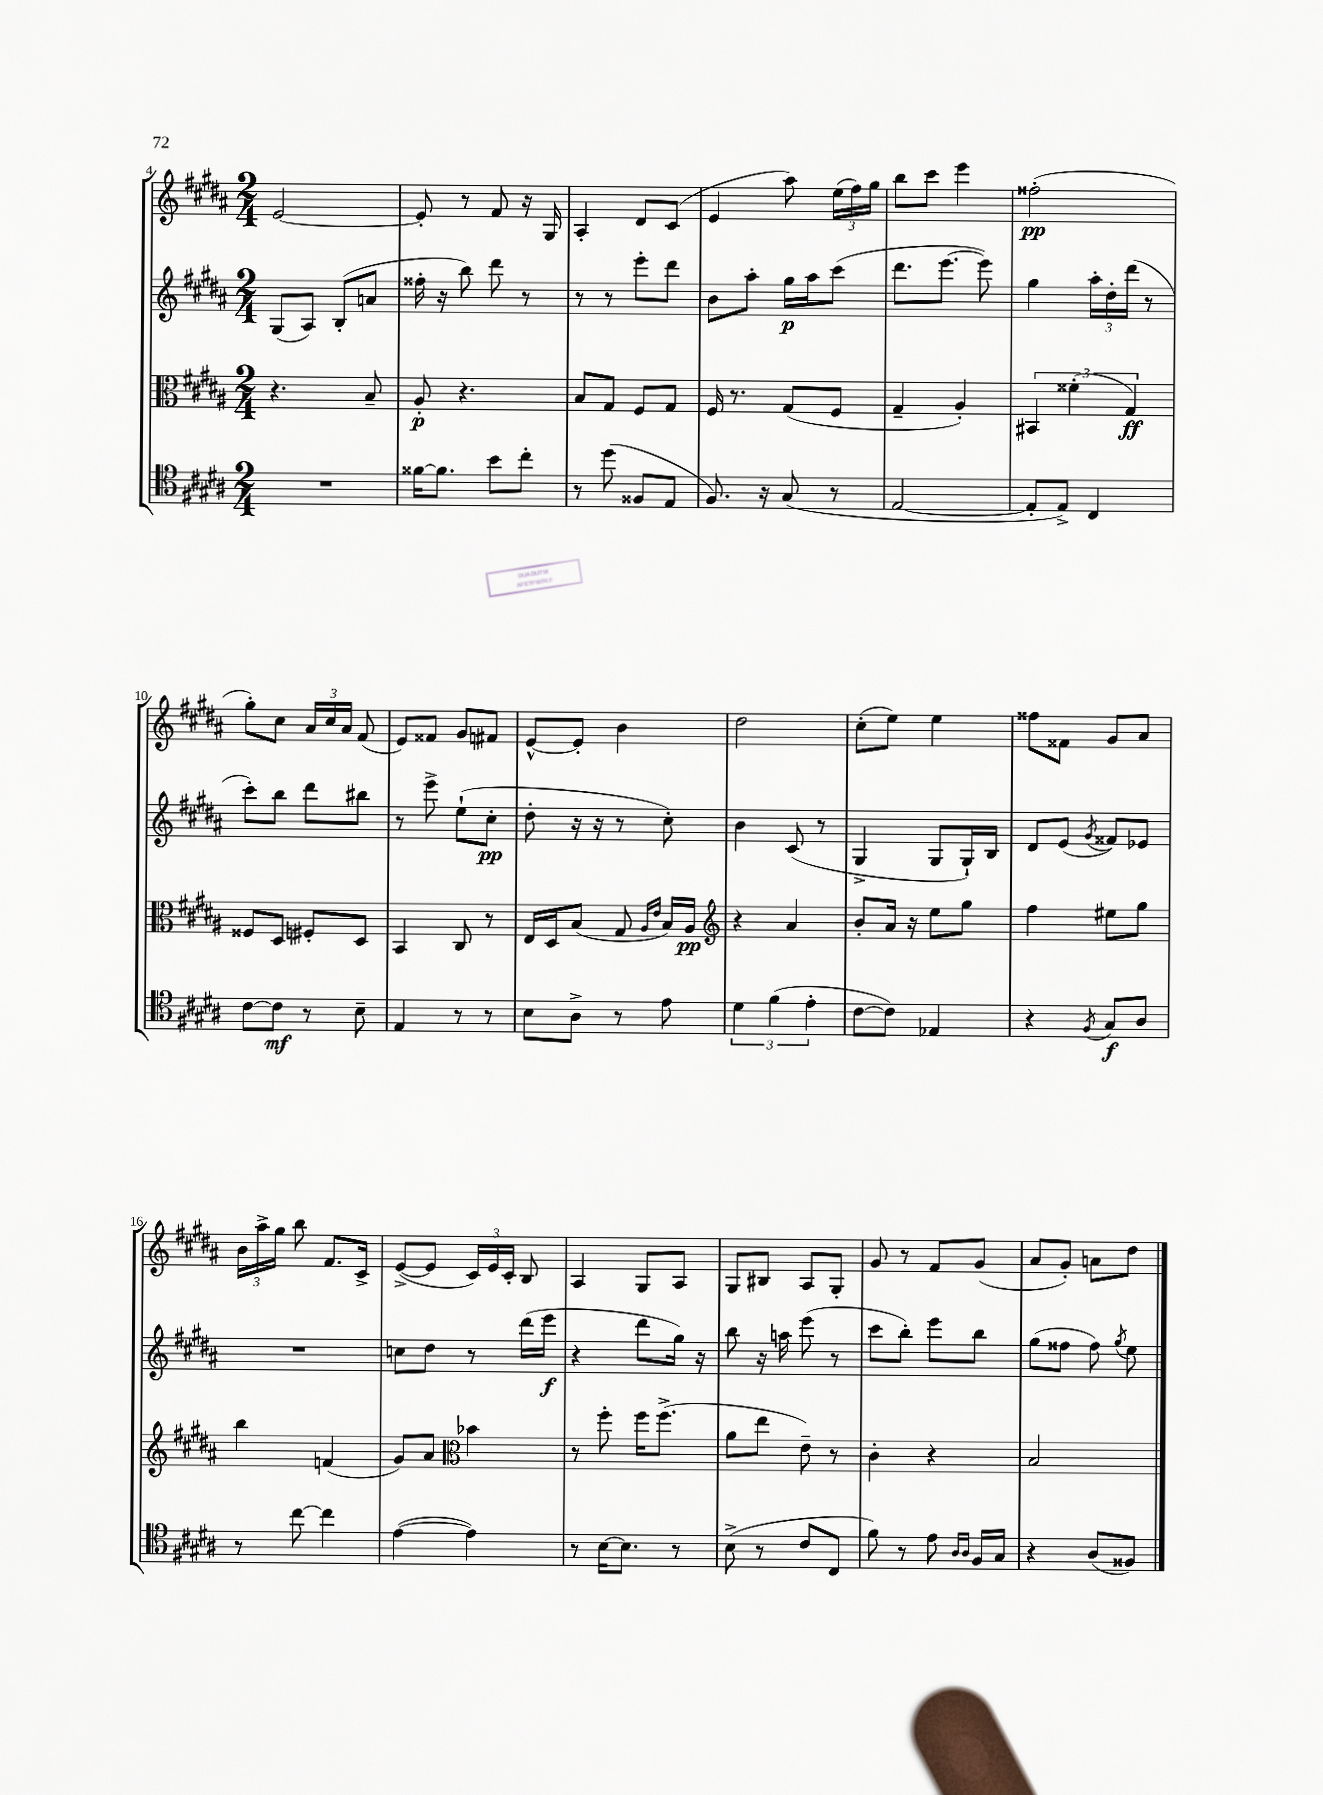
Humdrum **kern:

**kern	**kern	**kern	**kern
*staff4	*staff3	*staff2	*staff1
*clefC4	*clefC3	*clefG2	*clefG2
*k[f#c#g#d#a#]	*k[f#c#g#d#a#]	*k[f#c#g#d#a#]	*k[f#c#g#d#a#]
*M2/4	*M2/4	*M2/4	*M2/4
2r	4.r	(8G#	[2e
.	.	8A#)	.
.	.	(8B'	.
.	8B~	8a	.
=	=	=	=
[16f##	8A#'	16ff##'	8e']
8.f##]	.	16r	.
.	4.r	8bb)	8r
8b	.	8ddd#	8f#
8cc#'	.	8r	16r
.	.	.	16G#
=	=	=	=
8r	8B	8r	4A#'
(8dd#	8G#	8r	.
8F##	8F#	8eee'	8d#
8E	8G#	8ddd#	(8c#
=	=	=	=
8.F#)	16F#	8b	4e
.	8.r	.	.
.	.	8aa#'	.
16r	.	.	.
(8G#	(8G#	16gg#	8aa#)
.	.	16aa#	.
8r	8F#	(8ccc#	(24ee
.	.	.	24ff#)
.	.	.	24gg#
=	=	=	=
[2E	4G#~	8.ddd#	8bb
.	.	.	8ccc#
.	.	[8.eee	.
.	4A#')	.	4eee
.	.	8eee])	.
=	=	=	=
8E']	6BB#	4gg#	(2ff##'
8E^)	.	.	.
.	(6f##'	.	.
4C#	.	24aa#'	.
.	.	24dd#'	.
.	6G#)	(24ddd#	.
.	.	8r	.
=	=	=	=
[8c#	8F##	8ccc#')	8gg#')
8c#]	8D#	8bb	8cc#
8r	8F#'	8ddd#	24a#
.	.	.	24cc#
.	.	.	24a#
8B~	8D#	8bb#	(8f#
=	=	=	=
4E	4BB	8r	8e)
.	.	8eee^	8f##
8r	8C#	(8ee`	8g#
8r	8r	8cc#'	8f#
=	=	=	=
8B	16E	8dd#'	[8e^^
.	16D#	.	.
8A#^	(8B	16r	8e']
.	.	16r	.
8r	8G#	8r	4b
.	16qqA#	.	.
.	16qqe	.	.
8e	16B)	8cc#')	.
.	16A#	.	.
=	=	=	=
*	*clefG2	*	*
6d#	4r	4b	2dd#
(6f#	.	.	.
.	4a#	(8c#	.
6e'	.	.	.
.	.	8r	.
=	=	=	=
[8c#	8b'	4G#^	(8cc#'
8c#])	16a#	.	8ee)
.	16r	.	.
4E-	8ee	8G#	4ee
.	8gg#	16G#`)	.
.	.	16B	.
=	=	=	=
4r	4ff#	8d#	8ff##
.	.	(8e	8f##
8qF#	.	8qg#	.
8G#	8ee#	8f##)	8g#
8A#	8gg#	8e-	8a#
=	=	=	=
8r	4bb	2r	24b
.	.	.	24aa#^
.	.	.	24gg#
[8cc#	.	.	8bb
4cc#]	(4f	.	8.f#
.	.	.	16c#^
=	=	=	=
([4e	8g#)	8cc	([8e^
.	8a#	8dd#	8e]
*	*clefC3	*	*
4e])	4b-	8r	24c#)
.	.	.	24e
.	.	.	24c#'
.	.	(16ddd#	8B
.	.	16eee	.
=	=	=	=
8r	8r	4r	4A#
[16B	8ff#'	.	.
8.B]	.	.	.
.	16ff#	8ddd#	8G#
.	(8.ff#^	.	.
8r	.	16gg#)	8A#
.	.	16r	.
=	=	=	=
(8B^	8a#	8bb	8G#
8r	8ee	16r	8B#
.	.	16aa	.
8c#	8e~)	(8eee	8A#
8C#	8r	8r	8G#'
=	=	=	=
8f#)	4c#'	8ccc#	8g#
8r	.	8bb')	8r
8e	4r	8eee	8f#
16qqA#	.	.	.
16qqA#	.	.	.
16F#	.	8bb	(8g#
16G#	.	.	.
=	=	=	=
4r	2B	(8gg#	8a#
.	.	8ff##	8g#')
(8A#	.	8ff##)	8a
.	.	8qgg#	.
8F##)	.	8ee	8dd#
==	==	==	==
*-	*-	*-	*-
